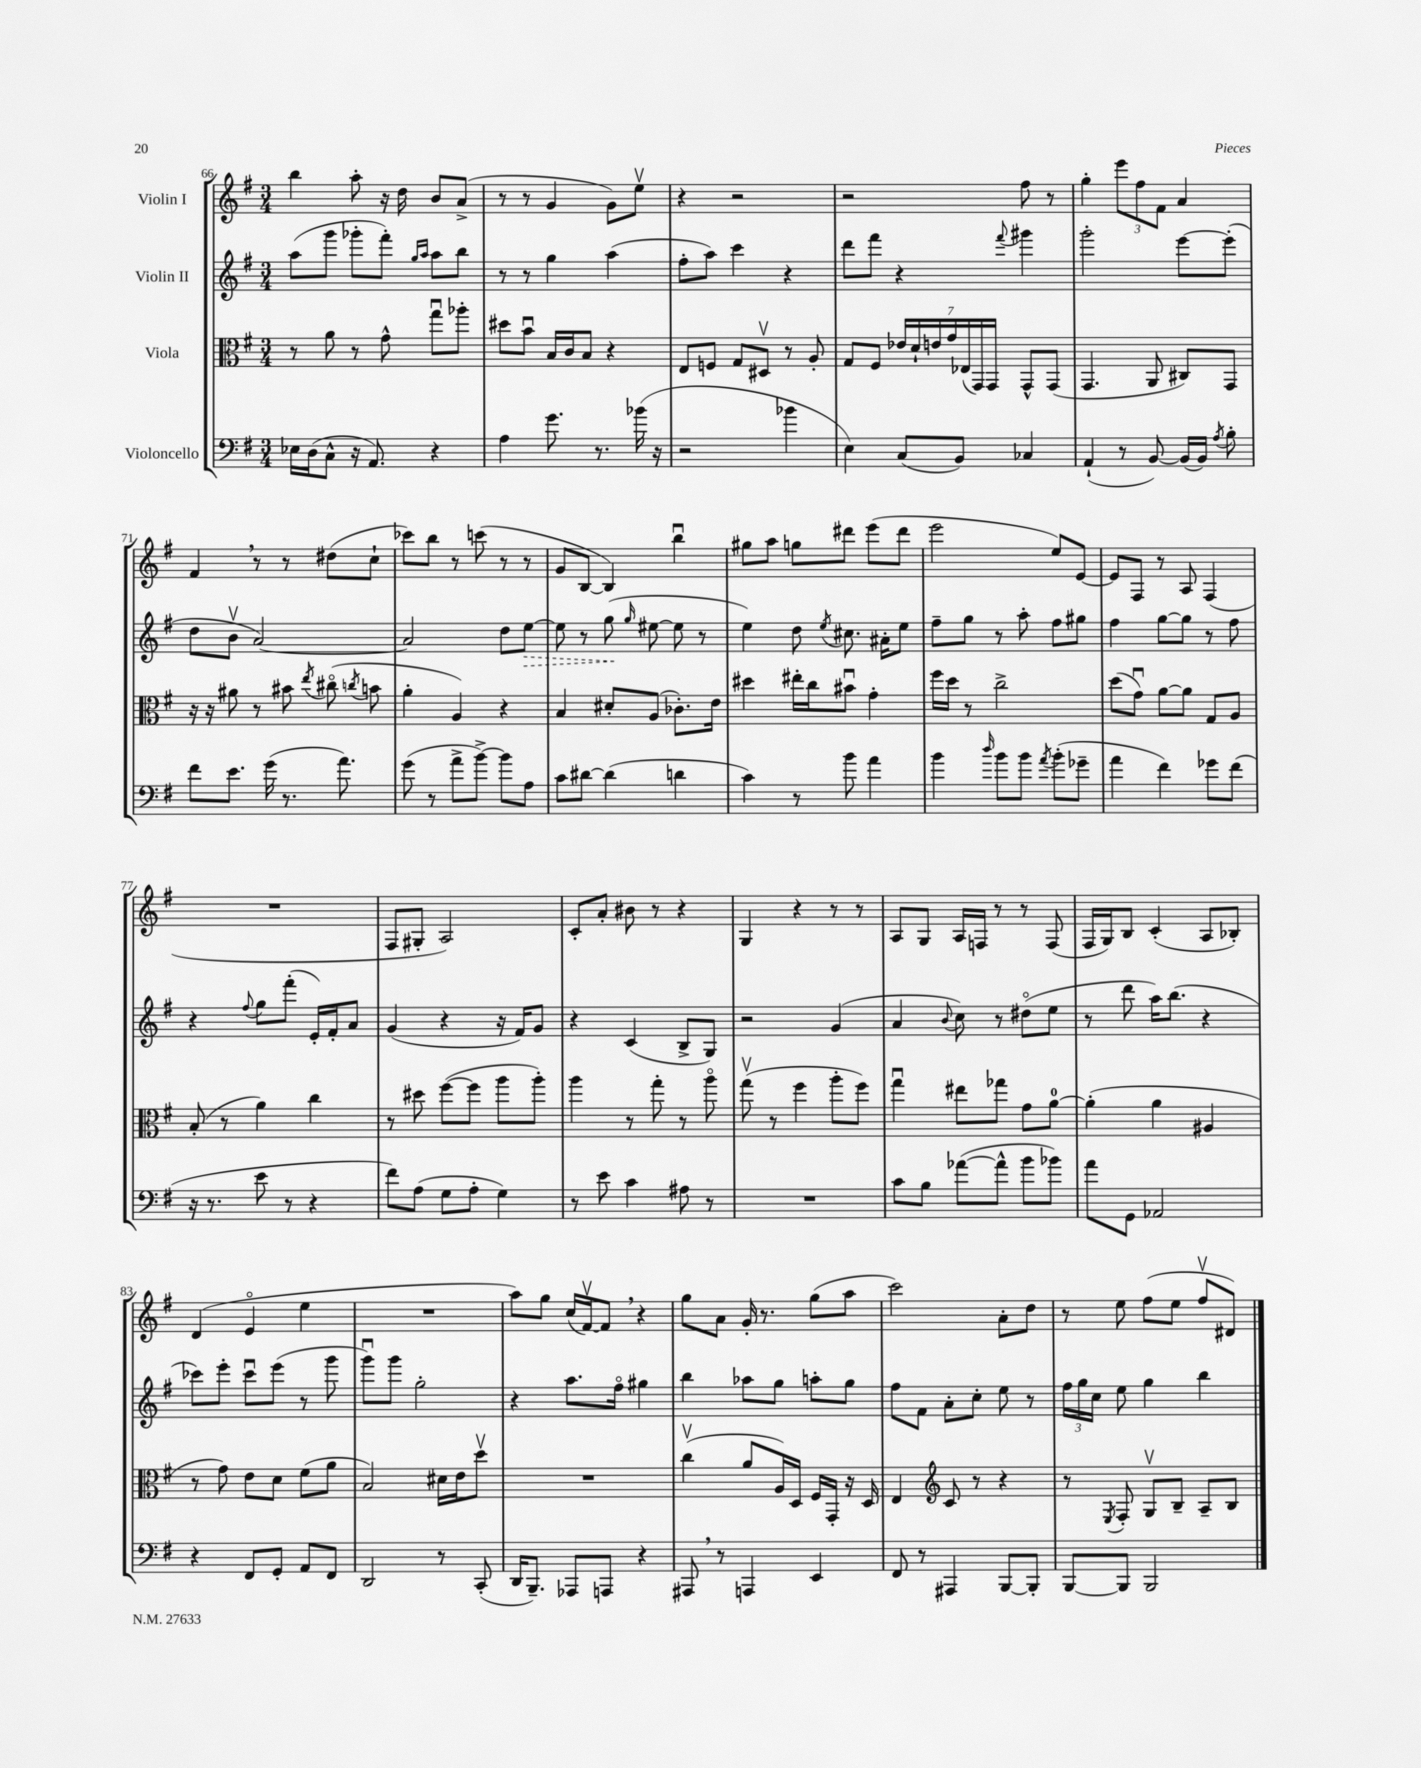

**kern	**kern	**kern	**kern
*staff4	*staff3	*staff2	*staff1
*clefF4	*clefC3	*clefG2	*clefG2
*k[f#]	*k[f#]	*k[f#]	*k[f#]
*M3/4	*M3/4	*M3/4	*M3/4
16E-	8r	(8aa	4bb
(16D	.	.	.
8C^^	8a	8ggg	.
16r	8r	8ggg-'	8aa'
8.AA)	.	.	.
.	8g^^	8fff#')	16r
.	.	.	16dd
.	.	16qqgg	.
.	.	16qqaa	.
4r	8ggu	8aa	8b
.	8aa-'	8bb	(8a^
=	=	=	=
4A	8dd#	8r	8r
.	8bu	8r	8r
8.g	16B	4gg	4g
.	16c	.	.
.	8B	.	.
8.r	.	.	.
.	4r	(4aa	8g)
(16b-	.	.	8eev
16r	.	.	.
=	=	=	=
2r	8E	8ff#'	4r
.	8F	8aa)	.
.	8G	4ccc	2r
.	8D#v	.	.
4b-	8r	4r	.
.	8A'	.	.
=	=	=	=
4E)	8G	8ddd	2r
.	8F#	8fff#	.
(8C	28e-	4r	.
.	28d`	.	.
.	28e	.	.
.	28g	.	.
8BB)	.	.	.
.	(28E-	.	.
.	28GG)	.	.
.	28GG	.	.
.	.	8qqfff#	.
4C-	8GG^^	4ggg#	8ff#
.	(8GG	.	8r
=	=	=	=
(4AA`	4.GG	2ggg'	4gg'
8r	.	.	12eee
.	.	.	12ff#
[8BB)	8AA	.	.
.	.	.	12f#
(16BB]	8C#)	[8eee	4a
16BB)	.	.	.
8qA	.	.	.
8B'	8GG	(8eee']	.
=	=	=	=
8f#	16r	8dd	4f#
.	16r	.	.
8.e	8a#	8bv	.
.	8r	[2a)	8r
(16g	.	.	.
8.r	8b#	.	8r
.	8qee	.	.
.	(8cc#o	.	(8dd#
8.a)	.	.	.
.	8qcc	.	.
.	8b	.	8cc`
=	=	=	=
(8g	4a'	2a]	8ccc-)
8r	.	.	8bb
8a^	4A)	.	8r
[8b^)	.	.	(8ccc
8b]	4r	8dd	8r
8A	.	[8ee	8r
=	=	=	=
8c	4B	8ee]	8g
[8d#	.	8r	[8B
(4d#]	8d#'	(8gg	4B])
.	.	16qqgg	.
.	(8A	[8ee#	.
4d	8.c-')	8ee#]	4bbu
.	.	8r	.
.	16e	.	.
=	=	=	=
4c)	4dd#	4ee)	8gg#
.	.	.	8aa
8r	16ee#'	8dd	8gg
.	16cc	.	.
.	.	8qee	.
8b	8b#u	8.cc#	8ddd#
4a	4g'	.	(8eee
.	.	16a#'	.
.	.	8ee	8ddd#
=	=	=	=
4b	16ff#	8ff#~	2eee
.	16dd	.	.
.	8r	8gg	.
16qqdd	.	.	.
8b	2cc^	8r	.
8b	.	8aa'	.
8qa	.	.	.
(8b'	.	8ff#	8ee)
8g-~	.	8gg#	[8e
=	=	=	=
4a	(8dd	4ff#	8e]
.	8gu)	.	8F#
4f#)	[8a	[8gg	8r
.	8a]	8gg]	8A
8g-	8G	8r	(4F#
(8f#	8A	8ff#	.
=	=	=	=
16r	(8B'	4r	2.r
8.r	.	.	.
.	8r	.	.
.	.	8qqff#	.
8e	4a)	8gg	.
8r	.	(8fff#'	.
4r	4cc	16e')	.
.	.	16f#'	.
.	.	8a	.
=	=	=	=
8f#)	8r	(4g	8F#
(8A	8dd#	.	8G#'
8G	([8ff#	4r	2A)
8A'	8ff#]	.	.
4G)	8aa	16r	.
.	.	16f#)	.
.	8aa')	8g	.
=	=	=	=
8r	4aa	4r	8c'
8e	.	.	8a'
4c	8r	(4c	8b#
.	8gg'	.	8r
8A#	8r	8B^	4r
8r	8aao	8G)	.
=	=	=	=
2.r	(8ggv	2r	4G
.	8r	.	.
.	4ff#	.	4r
.	8aa'	(4g	8r
.	8ff#)	.	8r
=	=	=	=
8c	4ggu	4a	8A
8B	.	.	8G
.	.	8qqb	.
([8a-	8ee#	8cc)	16A
.	.	.	16F
8a-^^]	8gg-	8r	8r
8b	8g	(8dd#o	8r
8b-)	[8a	8ee	(8F
=	=	=	=
8a	(4a']	8r	16F#
.	.	.	16G)
8GG	.	8ddd	8B
2AA-	4a	16aa)	(4c'
.	.	(8.bb	.
.	4A#	4r	8A
.	.	.	8B-')
=	=	=	=
4r	8r	8ccc-)	(4d
.	8g)	8eee'	.
8FF#	8e	8ccc-u	4eo
8GG'	8d	(8eee	.
8AA	(8f#	8r	4ee
8FF#	8a	8ggg	.
=	=	=	=
2DD	2B)	8gggu)	2.r
.	.	8ggg	.
.	.	2gg'	.
8r	16d#	.	.
.	16e	.	.
(8CC'	8ddv	.	.
=	=	=	=
16DD	2.r	4r	8aa)
8.BBB~)	.	.	.
.	.	.	8gg
8AAA-	.	8.aa	(16cc
.	.	.	[16f#v)
8AAA	.	.	8f#]
.	.	16ff#o	.
4r	.	4gg#	4r
=	=	=	=
8AAA#	(4ccv	4bb	8gg
8r	.	.	8a
4AAA	8a	8aa-	16g'
.	.	.	8.r
.	16A)	8gg	.
.	16D	.	.
4EE	16F#	8aa'	(8gg
.	16GG'	.	.
.	16r	8gg	8aa
.	16D	.	.
=	=	=	=
8FF#	4E	8ff#	2ccc)
8r	.	8f#	.
*	*clefG2	*	*
4AAA#	8c	8a'	.
.	8r	8cc'	.
[8BBB	4r	8ee	8a'
8BBB']	.	8r	8dd
=	=	=	=
[8BBB	8r	24ff#	8r
.	.	24gg	.
.	.	24cc	.
.	8qE	.	.
8BBB]	8F#'	8ee	8ee
2BBB	8Gv	4gg	(8ff#
.	8B~	.	8ee
.	8A~	4bb	8ff#v
.	8B	.	8d#)
==	==	==	==
*-	*-	*-	*-
